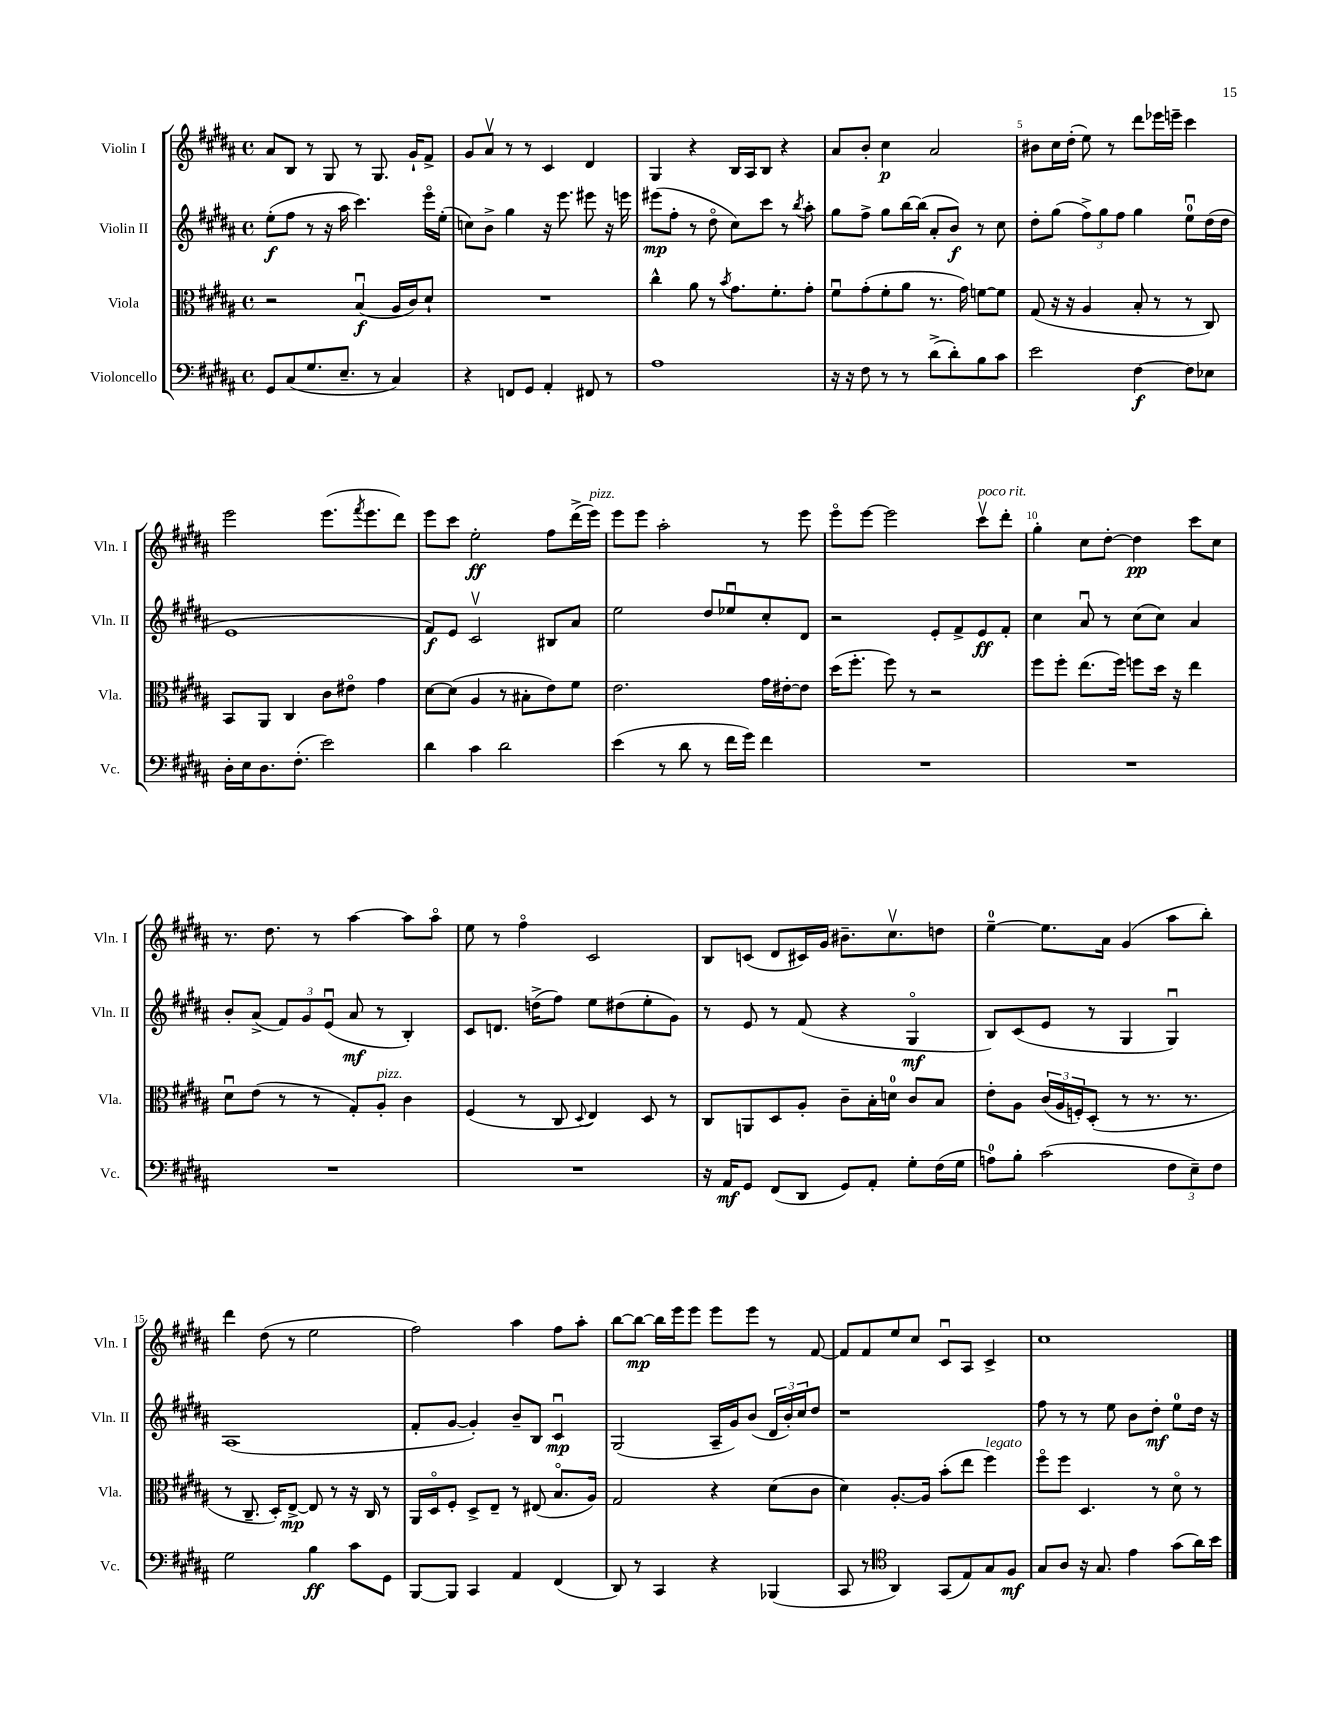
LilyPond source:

<<
\new StaffGroup <<
\new Staff = "s0" \with { instrumentName = "Violin I" shortInstrumentName = "Vln. I" } {
    \clef treble \key b \major \defaultTimeSignature \time 4/4
    ais'8 b8 r8 gis8 r8 gis8. gis'16-! fis'8-> |
    gis'8 ais'8\upbow r8 r8 cis'4 dis'4 |
    gis4 r4 b16 ais16 b8 r4 |
    ais'8 b'8-. cis''4\p ais'2 |
    bis'8 cis''16 dis''16-.( e''8) r8 dis'''8 ees'''16 e'''16-- cis'''4 |
    e'''2 e'''8.( \acciaccatura { fis'''8 } e'''8. dis'''8) |
    e'''8 cis'''8 e''2-.\ff fis''8 dis'''16->( e'''16^\markup { \italic "pizz." }) |
    e'''8 e'''8 ais''2-. r8 e'''8 |
    e'''8\flageolet e'''8~ e'''2 cis'''8\upbow^\markup { \italic "poco rit." } dis'''8-. |
    gis''4-. cis''8 dis''8~-. dis''4\pp cis'''8 cis''8 |
    r8. dis''8. r8 ais''4~ ais''8 ais''8\flageolet |
    e''8 r8 fis''4\flageolet cis'2 |
    b8 c'8( dis'8 cis'16) gis'16 bis'8.-- cis''8.\upbow d''8 |
    e''4-0~-- e''8. ais'16 gis'4( ais''8 b''8-.) |
    dis'''4 dis''8( r8 e''2 |
    fis''2) ais''4 fis''8 ais''8-. |
    b''8~ b''8~\mp b''16 e'''16 e'''8 e'''8 e'''8 r8 fis'8~ |
    fis'8 fis'8 e''8 cis''8 cis'8\downbow ais8 cis'4-> |
    cis''1 \bar "|." |
}
\new Staff = "s1" \with { instrumentName = "Violin II" shortInstrumentName = "Vln. II" } {
    \clef treble \key b \major \defaultTimeSignature \time 4/4
    e''8-.\f( fis''8 r8 r16 ais''16 cis'''4.) e'''16\flageolet e''16-.( |
    c''8) b'8-> gis''4 r16 e'''8. eis'''8 r16 e'''16 |
    eis'''8\mp( fis''8-. r8 dis''8\flageolet cis''8) cis'''8 r8 \acciaccatura { b''8 } ais''8-. |
    gis''8 fis''8-> gis''8 b''16~ b''16( ais'8-. b'8\f) r8 cis''8 |
    dis''8-. gis''8( \tuplet 3/2 { fis''8->) gis''8 fis''8 } gis''4 e''8-0\downbow dis''16( dis''16 |
    e'1 |
    fis'8\f) e'8 cis'2\upbow bis8 ais'8 |
    e''2 dis''8 ees''8\downbow cis''8-. dis'8 |
    r2 e'8-. fis'8-> e'8\ff fis'8-. |
    cis''4 ais'8\downbow r8 cis''8( cis''8) ais'4 |
    b'8-. ais'8->( \tuplet 3/2 { fis'8) gis'8 e'8\downbow( } ais'8\mf r8 b4-.) |
    cis'8 d'8. d''16->( fis''8) e''8 dis''8( e''8-. gis'8) |
    r8 e'8 r8 fis'8( r4 gis4\flageolet\mf |
    b8) cis'8( e'8 r8 gis4 gis4\downbow) |
    ais1( |
    fis'8-. gis'8~ gis'4-.) b'8-- b8 cis'4\downbow\mp |
    gis2( ais16-- gis'16) b'8( \tuplet 3/2 { dis'16 b'16-.) cis''16 } dis''8 |
    r1 |
    fis''8 r8 r8 e''8 b'8 dis''8-.\mf e''8-0 dis''16 r16 \bar "|." |
}
\new Staff = "s2" \with { instrumentName = "Viola" shortInstrumentName = "Vla." } {
    \clef alto \key b \major \defaultTimeSignature \time 4/4
    r2 b4\downbow\f( ais16 cis'16) dis'8-! |
    R1 |
    cis''4-^ ais'8 r8 \acciaccatura { b'8 } gis'8. fis'8.-. gis'8-. |
    fis'8\downbow gis'8-.( fis'8-. ais'8 r8. gis'16) f'8~ f'8 |
    gis8( r16 r16 ais4 b8-. r8 r8 cis8) |
    b,8 ais,8 cis4 cis'8 eis'8\flageolet gis'4 |
    dis'8~ dis'8( ais4 r8 bis8-. e'8) fis'8 |
    e'2. gis'16 eis'16~-. eis'8 |
    dis''16( fis''8.-. fis''8) r8 r2 |
    fis''8 fis''8-. e''8.( fis''16) f''8 dis''16 r16 e''4 |
    dis'8\downbow e'8( r8 r8 gis8-.) ais8-.^\markup { \italic "pizz." } cis'4 |
    fis4( r8 cis8 \appoggiatura { dis8 } e4) dis8 r8 |
    cis8 a,8 dis8 ais8-. cis'8-- b16-. d'16-0 cis'8 b8 |
    e'8-. ais8 \tuplet 3/2 { cis'16( ais16 f16-.) } dis8-.( r8 r8. r8. |
    r8 cis8.-- dis16-.) e8~->\mp e8 r8 r16 cis16 r8 |
    ais,16 dis16\flageolet fis8-. dis8-> e8-- r8 eis8( b8.\flageolet ais16) |
    gis2 r4 dis'8( cis'8 |
    dis'4) ais8.~-. ais16 b'8-.( e''8 fis''4^\markup { \italic "legato" }) |
    fis''8\flageolet fis''8 dis4. r8 dis'8\flageolet r8 \bar "|." |
}
\new Staff = "s3" \with { instrumentName = "Violoncello" shortInstrumentName = "Vc." } {
    \clef bass \key b \major \defaultTimeSignature \time 4/4
    gis,8 cis8( gis8. e8.-- r8 cis4) |
    r4 f,8 gis,8 ais,4-. fis,8 r8 |
    ais1 |
    r16 r16 fis8 r8 r8 dis'8->( dis'8-.) b8 cis'8 |
    e'2 fis4~\f fis8 ees8 |
    dis16-. e16 dis8. fis8.-.( e'2) |
    dis'4 cis'4 dis'2 |
    e'4( r8 dis'8 r8 fis'16 gis'16) fis'4 |
    R1 |
    R1 |
    R1 |
    R1 |
    r16 ais,16\mf gis,8 fis,8( dis,8 gis,8) ais,8-. gis8-. fis16( gis16 |
    a8-0) b8-. cis'2( \tuplet 3/2 { fis8 e8--) fis8 } |
    gis2 b4\ff cis'8 gis,8 |
    b,,8~ b,,8 cis,4 ais,4 fis,4( |
    dis,8) r8 cis,4 r4 bes,,4( |
    cis,8 r8 \clef tenor ais,4) gis,8( e8) gis8 fis8\mf |
    gis8 ais8 r16 gis8. e'4 gis'8( ais'16) b'16 \bar "|." |
}
>>
>>
\layout { \context { \Score \override BarNumber.break-visibility = ##(#f #t #t) barNumberVisibility = #(every-nth-bar-number-visible 5) } }
